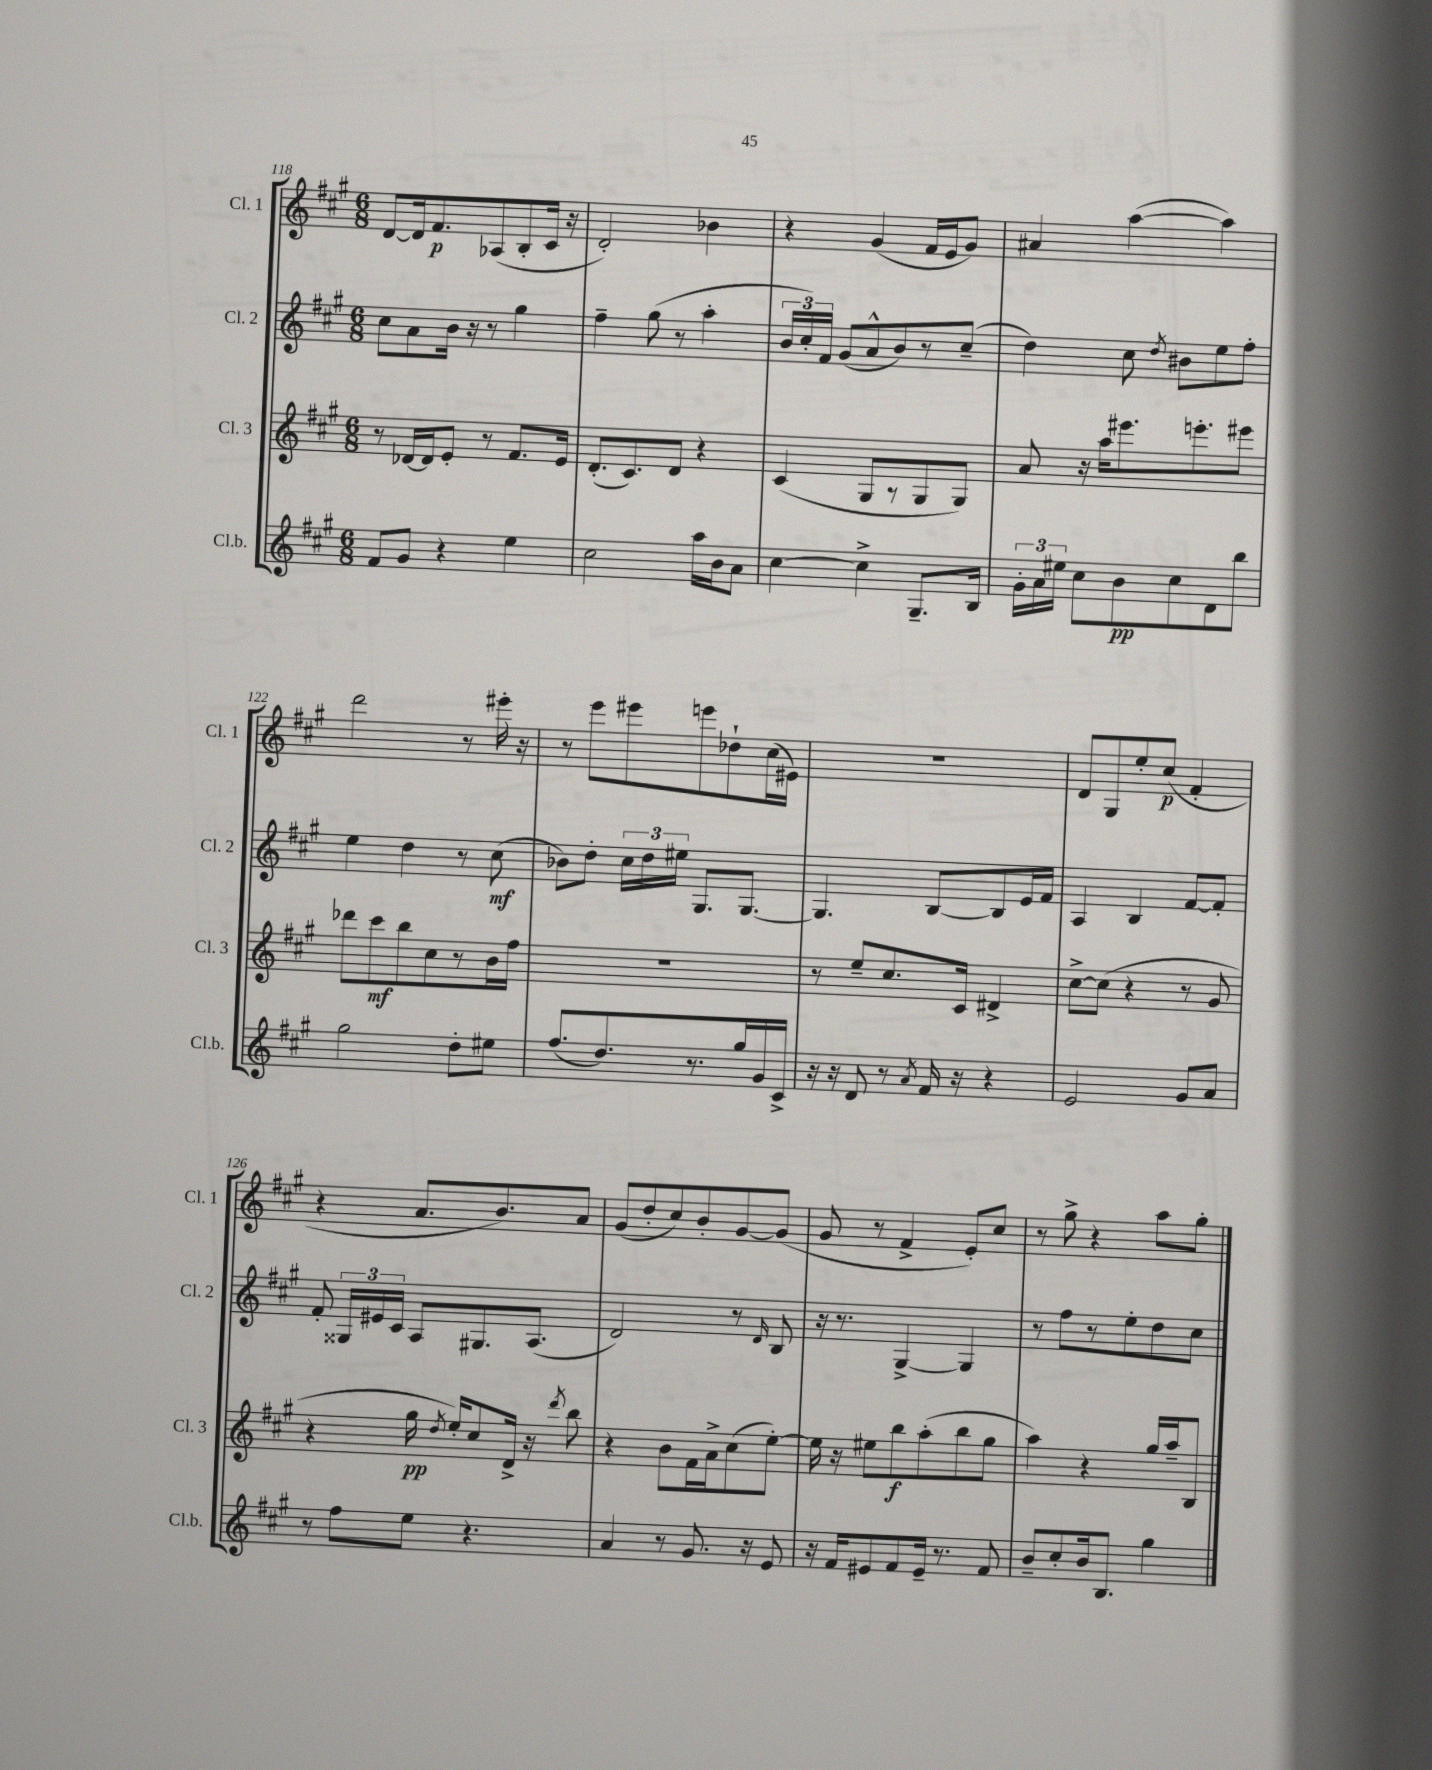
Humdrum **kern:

**kern	**kern	**kern	**kern
*staff4	*staff3	*staff2	*staff1
*clefG2	*clefG2	*clefG2	*clefG2
*k[f#c#g#]	*k[f#c#g#]	*k[f#c#g#]	*k[f#c#g#]
*M6/8	*M6/8	*M6/8	*M6/8
8f#	8r	8cc#	[8d
8g#	[16d-	8a	16d]
.	16d-]	.	8.f#
4r	8e'	16b	.
.	.	16r	.
.	8r	8r	(8A-
4ee	8.f#	4gg#	8B'
.	.	.	16c#
.	16e	.	16r
=	=	=	=
2cc#	(8.d'	4ff#~	2d')
.	8.c#)	.	.
.	.	(8gg#	.
.	8d	8r	.
16aa	4r	4aa'	4b-
16b	.	.	.
8a	.	.	.
=	=	=	=
[4cc#	(4c#	24b	4r
.	.	24cc#')	.
.	.	24f#	.
.	.	(8g#	.
4cc#^]	8G#	8a^^	(4g#
.	8r	8b)	.
8.G#~	8G#	8r	16f#
.	.	.	16e
.	8G#)	(8cc#~	8g#)
16B	.	.	.
=	=	=	=
24g#'	8a	4dd)	4a#
24a	.	.	.
24ee#	.	.	.
8cc#	16r	.	.
.	16aa	.	.
8b	8.eee#	8cc#	([4aa
.	.	8qdd	.
8cc#	.	8b#	.
.	8.eee'	.	.
8d	.	8ee	4aa])
8bb	8eee#	8ff#'	.
=	=	=	=
2gg#	8ddd-	4ee	2ddd
.	8ccc#	.	.
.	8bb	4dd	.
.	8cc#	.	.
8dd'	8r	8r	8r
8ee#	16b	(8cc#	16eee#'
.	16ff#	.	16r
=	=	=	=
(8.ff#	2.r	8b-)	8r
.	.	8dd'	8eee
8.dd)	.	.	.
.	.	24cc#	8eee#
.	.	24dd	.
.	.	24ee#	.
8.r	.	8.G#	8eee
.	.	.	8dd-`
16gg#	.	[8.G#	.
16g#	.	.	(16cc#
16c#^	.	.	16e#)
=	=	=	=
16r	8r	4.G#]	2.r
16r	.	.	.
8d	8ee~	.	.
8r	8.cc#	.	.
8qa	.	.	.
16f#	.	[8B	.
16r	16c#	.	.
4r	4d#^	8B]	.
.	.	16e	.
.	.	16f#	.
=	=	=	=
2e	[8cc#^	4A	8d
.	(8cc#]	.	8G#
.	4r	4B	8ee'
.	.	.	(8cc#
8g#	8r	[8f#	4f#'
8a	8g#	8f#']	.
=	=	=	=
8r	4r	8f#'	4r
8ff#	.	24G##	.
.	.	24e#	.
.	.	24c#	.
8ee	16gg#	8A	8.a
.	8qdd	.	.
.	16ee')	.	.
4.r	8cc#	8.G#	.
.	.	.	8.b)
.	16d^	.	.
.	16r	(8.A	.
.	8qddd	.	.
.	8bb	.	8a
=	=	=	=
4a	4r	2d)	(8g#
.	.	.	8dd'
8r	8b	.	8cc#)
8.g#	16f#	.	8b'
.	16a^	.	.
.	(8cc#	8r	[8g#
16r	.	.	.
.	.	16qqd	.
8e	[8ee')	8B	(8g#]
=	=	=	=
16r	16ee]	16r	8g#
16f#	16r	8.r	.
8e#	8ee#	.	8r
8f#	8bb	[4G#^	4f#^
16e#~	(8aa'	.	.
8.r	.	.	.
.	8bb	4G#]	8e')
8f#	8gg#	.	8cc#
=	=	=	=
8b~	4aa)	8r	8r
8cc#'	.	8ff#	8gg#^
16b	4r	8r	4r
8.B	.	.	.
.	.	8ee'	.
4gg#	16gg#	8dd	8aa
.	16aa~	.	.
.	8B	8cc#	8gg#'
==	==	==	==
*-	*-	*-	*-
